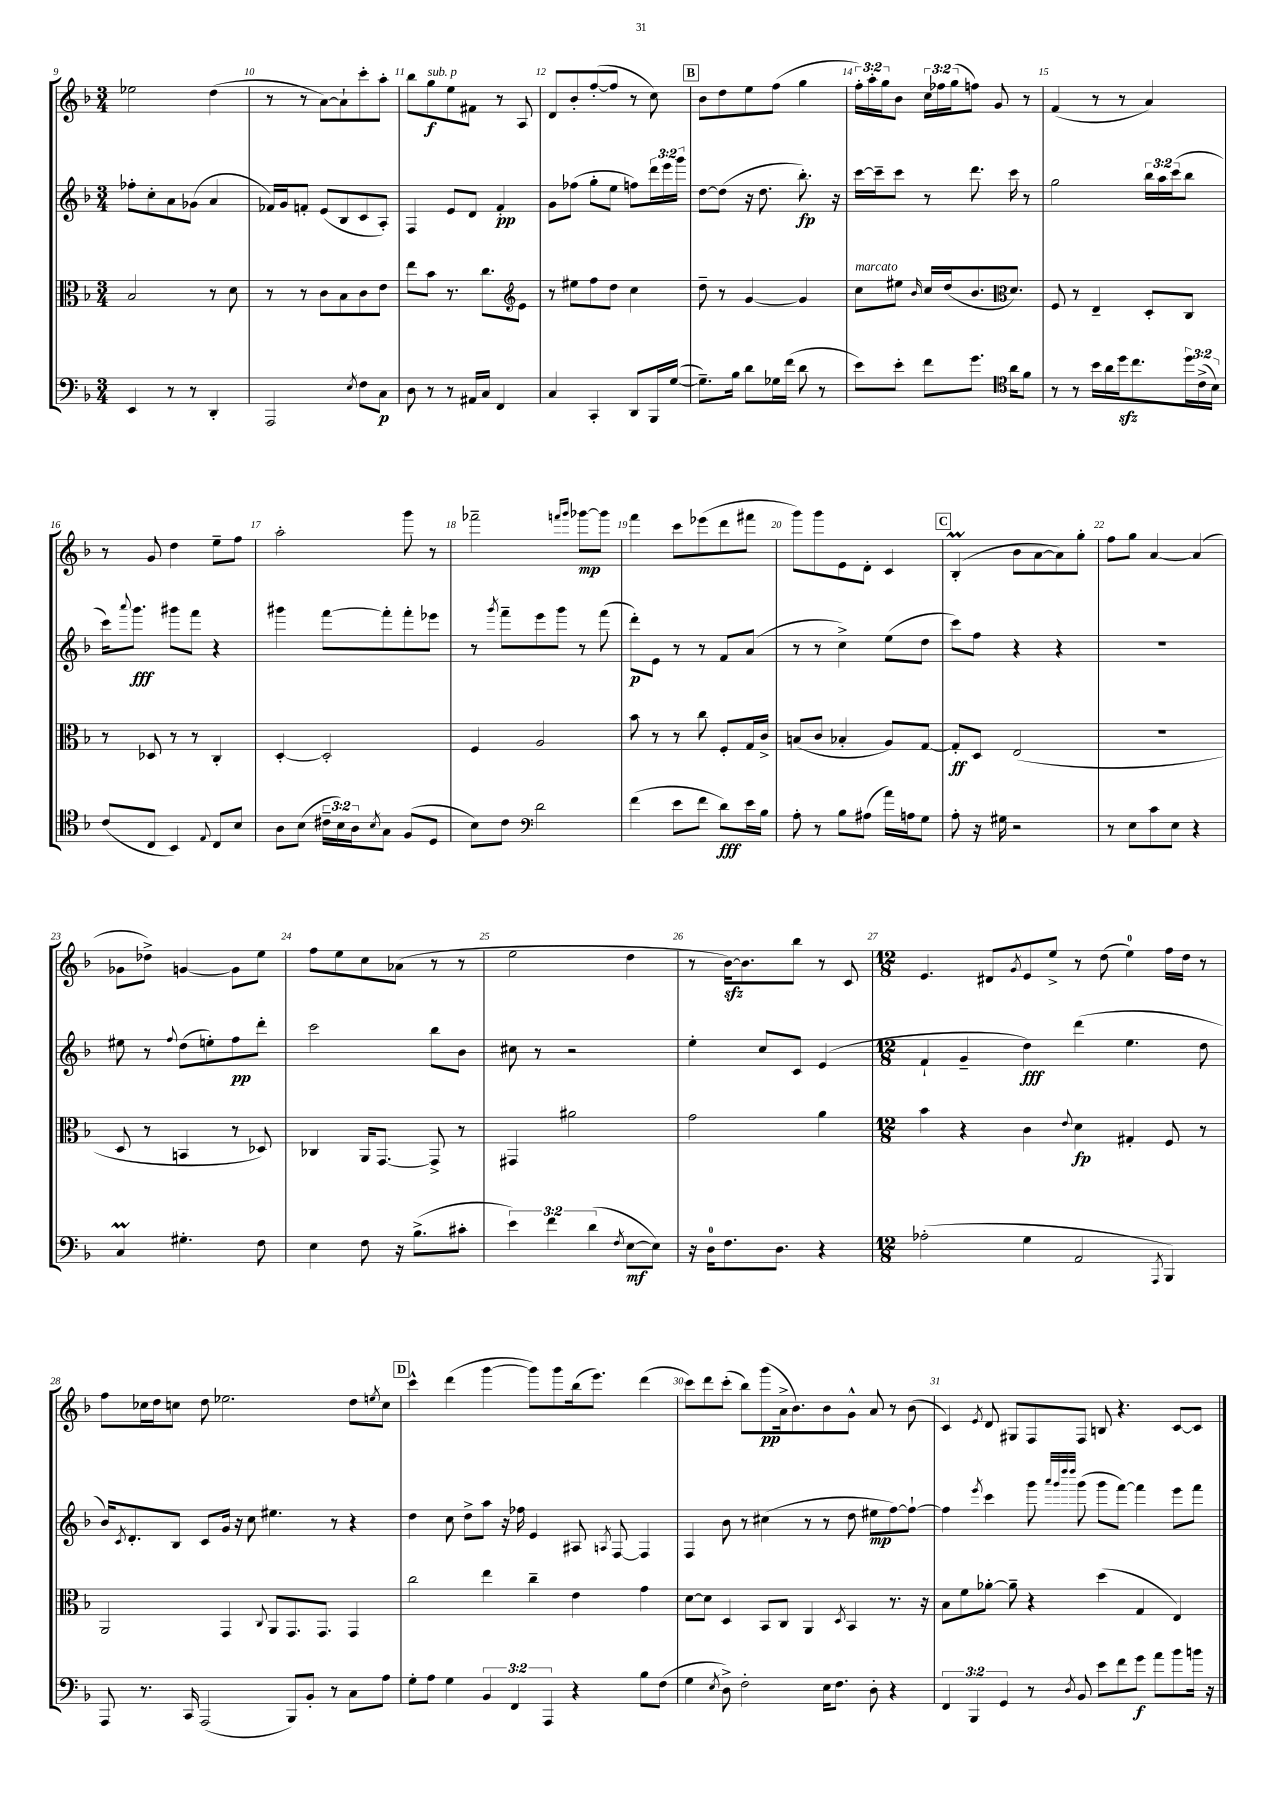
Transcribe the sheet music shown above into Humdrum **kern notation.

**kern	**dynam	**kern	**dynam	**kern	**dynam	**kern	**dynam
*part4	*part4	*part3	*part3	*part2	*part2	*part1	*part1
*staff4	*staff4	*staff3	*staff3	*staff2	*staff2	*staff1	*staff1
*clefF4	*	*clefC3	*	*clefG2	*	*clefG2	*
*k[b-]	*	*k[b-]	*	*k[b-]	*	*k[b-]	*
*M3/4	*	*M3/4	*	*M3/4	*	*M3/4	*
=9	=9	=9	=9	=9	=9	=9	=9
4EE/	.	2B-/	.	8ff-X'\L	.	2ee-X\	.
.	.	.	.	8cc'\	.	.	.
8r	.	.	.	8a\	.	.	.
8r	.	.	.	(8g-X\J	.	.	.
4DD'/	.	8r	.	4a/	.	(4dd\	.
.	.	8d\	.	.	.	.	.
=10	=10	=10	=10	=10	=10	=10	=10
2AAA/	.	8r	.	16f-X/LL)	.	8r	.
.	.	.	.	16g/J	.	.	.
.	.	8r	.	8fn'/J	.	8r	.
.	.	8c\L	.	(8e/L	.	[8a\L)	.
.	.	8B-\	.	8B-/	.	8a`\]	.
8qE/	.	.	.	.	.	.	.
8F\L	.	8c\	.	8c/	.	8ccc'\	.
8C\J	p	8e\J	.	8A'/J)	.	8aa'\J	.
=11	=11	=11	=11	=11	=11	=11	=11
8D\	.	8ee\L	.	4F/	.	8bb-\L	.
!	!	!	!	!	!	!LO:TX:a:i:t=sub. p	!
8r	.	8b-\J	.	.	.	8gg\	f
8r	.	8.r	.	8e/L	.	8ee\	.
16AA#X/LL	.	.	.	8d/J	.	8f#X\J	.
16C/JJ	.	8.cc\L	.	.	.	.	.
4FF/	.	.	.	4f'/	pp	8r	.
.	.	8e\J	.	.	.	8A/	.
=12	=12	=12	=12	=12	=12	=12	=12
*	*	*clefG2	*	*	*	*	*
4C/	.	8r	.	8g\L	.	8d/L	.
.	.	8ee#X\L	.	(8ff-X\J	.	8b-'/	.
4CC'/	.	8ff\	.	8gg'\L	.	([8ff'/	.
.	.	8dd\J	.	8ee\J	.	8ff/J]	.
8DD/L	.	4cc\	.	8ffn\L)	.	8r	.
16BBB-/L	.	.	.	24ddd\L	.	8cc\)	.
.	.	.	.	24eee\	.	.	.
([16G/JJ	.	.	.	.	.	.	.
.	.	.	.	24ggg\JJ	.	.	.
!!LO:REH:place=s1:t=B
=13	=13	=13	=13	=13	=13	=13	=13
8.G~\L])	.	8dd~\	.	[8dd\L	.	8b-\L	.
.	.	8r	.	(8dd\J]	.	8dd\	.
16B-\Jk	.	.	.	.	.	.	.
8d\L	.	[4g/	.	16r	.	8ee\	.
.	.	.	.	8.dd\	.	.	.
16G-X\L	.	.	.	.	.	(8ff\J	.
(16f\JJ	.	.	.	.	.	.	.
8d\	.	4g/]	.	8.bb-'\)	fp	4gg\	.
8r	.	.	.	.	.	.	.
.	.	.	.	16r	.	.	.
=14	=14	=14	=14	=14	=14	=14	=14
!	!	!LO:TX:a:i:t=marcato	!	!	!	!	!
8e\L)	.	8cc\L	.	[16ccc\LL	.	24ff'\LL)	.
.	.	.	.	.	.	24aa'\	.
.	.	.	.	16ccc~\J]	.	.	.
.	.	.	.	.	.	24gg\J	.
8e'\J	.	8ee#X\J	.	8ccc\J	.	8b-\J	.
.	.	16qqb-/	.	.	.	.	.
8f\L	.	16cc/LL	.	8r	.	24cc\LL	.
.	.	.	.	.	.	24ff-X\	.
.	.	(16dd/J	.	.	.	.	.
.	.	.	.	.	.	(24gg\J	.
8.g\J	.	8.b-/	.	8.ddd\	.	8ffn\J)	.
.	.	.	.	.	.	8g/	.
16a\KL	.	8.d/J)	.	16ccc\	.	.	.
8f\J	.	.	.	8r	.	8r	.
=15	=15	=15	=15	=15	=15	=15	=15
*clefC4	*	*clefC3	*	*	*	*	*
8r	.	8F/	.	2gg\	.	(4f/	.
8r	.	8r	.	.	.	.	.
16b-\LL	.	4E~/	.	.	.	8r	.
16a\	.	.	.	.	.	.	.
16ddzz\J	.	.	.	.	.	8r	.
8.cc\	.	.	.	.	.	.	.
.	.	8D'/L	.	24bb-\LL	.	4a/)	.
.	.	.	.	24aa\	.	.	.
.	.	.	.	(24ccc\J	.	.	.
24dd\L	.	8C/J	.	8bb-\J	.	.	.
(24c^\	.	.	.	.	.	.	.
24B-\JJ)	.	.	.	.	.	.	.
!!LO:LB:g=z
=16	=16	=16	=16	=16	=16	=16	=16
(8c/L	.	8r	.	16ccc\KL)	.	8r	.
.	.	.	.	8qqaaa/	.	.	.
.	.	.	.	8.ggg\J	fff	.	.
8C/J	.	8D-X/	.	.	.	8g/	.
4BB-/)	.	8r	.	8ggg#X\L	.	4dd\	.
.	.	8r	.	8fff\J	.	.	.
8qqE/	.	.	.	.	.	.	.
8C/L	.	4C'/	.	4r	.	8ee~\L	.
8B-/J	.	.	.	.	.	8ff\J	.
=17	=17	=17	=17	=17	=17	=17	=17
8A\L	.	[4D'/	.	4ggg#X\	.	2aa'\	.
(8B-\J	.	.	.	.	.	.	.
24c#X~\LL	.	2D'/]	.	[8fff\L	.	.	.
24B-\)	.	.	.	.	.	.	.
24A\J	.	.	.	.	.	.	.
8qB-/	.	.	.	.	.	.	.
8G\J	.	.	.	8fff'\]	.	.	.
(8F/L	.	.	.	8fff'\	.	8ggg\	.
8D/J	.	.	.	8eee-X\J	.	8r	.
=18	=18	=18	=18	=18	=18	=18	=18
8B-\L)	.	4F/	.	8r	.	2fff-X~\	.
.	.	.	.	8qggg/	.	.	.
8c\J	.	.	.	8fff~\L	.	.	.
*clefF4	*	*	*	*	*	*	*
2d\	.	2A/	.	8eee\	.	.	.
.	.	.	.	8ggg\J	.	.	.
.	.	.	.	.	.	16qqfffn/LL	.
.	.	.	.	.	.	16qqggg/JJ	.
.	.	.	.	8r	.	[8ggg-X\L	mp
.	.	.	.	(8fff\	.	8ggg-\J]	.
=19	=19	=19	=19	=19	=19	=19	=19
(4f\	.	8b-\	.	8ddd'\L)	p	4fff\	.
.	.	8r	.	8e\J	.	.	.
8e\L	.	8r	.	8r	.	8ccc\L	.
8f\J	.	8cc\	.	8r	.	(8eee-X\	.
8d\L)	fff	8F'/L	.	8f/L	.	8ddd\	.
16e\L	.	16G/L	.	(8a/J	.	8fff#X\J	.
16B-\JJ	.	16c^/JJ	.	.	.	.	.
=20	=20	=20	=20	=20	=20	=20	=20
8A'\	.	(8Bn/L	.	8r	.	8ggg\L)	.
8r	.	8c/J	.	8r	.	8ggg\	.
8B-\L	.	4B-X'/	.	4cc^\)	.	8e\	.
(8A#X\J	.	.	.	.	.	8d'\J	.
16a\LL)	.	8A/L)	.	(8ee\L	.	4c/	.
16An\J	.	.	.	.	.	.	.
8G\J	.	[8G/J	.	8dd\J	.	.	.
!!LO:REH:place=s1:t=C
=21	=21	=21	=21	=21	=21	=21	=21
8A'\	.	8G'/L]	ff	8ccc\L)	.	(4B-M'/	.
16r	.	8D/J	.	8ff\J	.	.	.
16G#X\	.	.	.	.	.	.	.
2r	.	(2E/	.	4r	.	8b-\L	.
.	.	.	.	.	.	[8a\	.
.	.	.	.	4r	.	8a\])	.
.	.	.	.	.	.	8gg'\J	.
=22	=22	=22	=22	=22	=22	=22	=22
8r	.	2.r	.	2.r	.	8ff\L	.
8E\L	.	.	.	.	.	8gg\J	.
8c\	.	.	.	.	.	[4a/	.
8E\J	.	.	.	.	.	.	.
4r	.	.	.	.	.	(4a/]	.
!!LO:LB:g=z
=23	=23	=23	=23	=23	=23	=23	=23
4CM/	.	8D/	.	8ee#X\	.	8g-X\L	.
.	.	8r	.	8r	.	8dd-X^\J)	.
.	.	.	.	8qqff/	.	.	.
4.G#X'\	.	4BBn/	.	(8dd\L	.	[4gn/	.
.	.	.	.	8een'\)	.	.	.
.	.	8r	.	8ff\	pp	8g\L]	.
8F\	.	8D-X/)	.	8ddd'\J	.	8ee\J	.
=24	=24	=24	=24	=24	=24	=24	=24
4E\	.	4C-X/	.	2ccc\	.	8ff\L	.
.	.	.	.	.	.	8ee\	.
8F\	.	16AA/KL	.	.	.	8cc\	.
.	.	[8.GG/J	.	.	.	.	.
16r	.	.	.	.	.	(8a-X\J	.
(8.B-^\L	.	.	.	.	.	.	.
.	.	8GG^/]	.	8bb-\L	.	8r	.
8c#X'\J	.	8r	.	8b-\J	.	8r	.
=25	=25	=25	=25	=25	=25	=25	=25
6e\)	.	4GG#X/	.	8cc#X\	.	2ee\	.
.	.	.	.	8r	.	.	.
6f\	.	.	.	.	.	.	.
.	.	2a#X\	.	2r	.	.	.
(6d\	.	.	.	.	.	.	.
8qF/	.	.	.	.	.	.	.
[8E\L	mf	.	.	.	.	4dd\	.
8E\J])	.	.	.	.	.	.	.
=26	=26	=26	=26	=26	=26	=26	=26
16r	.	2g\	.	4ee'\	.	8r	.
16D\KL	.	.	.	.	.	.	.
8.F\	.	.	.	.	.	[16b-zz\KL)	.
.	.	.	.	.	.	8.b-\]	.
.	.	.	.	8cc/L	.	.	.
8.D\J	.	.	.	.	.	.	.
.	.	.	.	8c/J	.	8bb-\J	.
4r	.	4a\	.	(4e/	.	8r	.
.	.	.	.	.	.	8c/	.
=27	=27	=27	=27	=27	=27	=27	=27
*M12/8	*	*M12/8	*	*M12/8	*	*M12/8	*
(2A-X'\	.	4b-\	.	4f`/	.	4.e/	.
.	.	4r	.	4g~/	.	.	.
.	.	.	.	.	.	8d#X/L	.
.	.	.	.	.	.	8qg/	.
4G\	.	4c\	.	4dd\)	fff	8e/	.
.	.	.	.	.	.	8ee^/J	.
.	.	8qqe/	.	.	.	.	.
2AA/	.	4d\	fp	(4ddd\	.	8r	.
.	.	.	.	.	.	(8dd\	.
.	.	4G#X'/	.	4.ee\	.	4ee\)	.
8qAAA/	.	.	.	.	.	.	.
4BBB-/)	.	8F/	.	.	.	16ff\LL	.
.	.	.	.	.	.	16dd\JJ	.
.	.	8r	.	8dd\	.	8r	.
!!LO:LB:g=z
=28	=28	=28	=28	=28	=28	=28	=28
8AAA/	.	2AA/	.	16b-/KL)	.	8ff\L	.
.	.	.	.	8qc/	.	.	.
.	.	.	.	8.d'/	.	.	.
8.r	.	.	.	.	.	16cc-X\L	.
.	.	.	.	.	.	16dd\J	.
.	.	.	.	8B-/J	.	8ccn\J	.
16CC/	.	.	.	.	.	.	.
(2AAA/	.	.	.	8c/L	.	8dd\	.
.	.	4GG/	.	16g/Jk	.	2.ee-X\	.
.	.	.	.	16r	.	.	.
.	.	.	.	8cc\	.	.	.
.	.	8qqC/	.	.	.	.	.
.	.	8AA/L	.	4.ee#X\	.	.	.
8BBB-/L)	.	8.GG/	.	.	.	.	.
8BB-'/J	.	.	.	.	.	.	.
.	.	8.GG/J	.	.	.	.	.
8r	.	.	.	8r	.	.	.
8C\L	.	4GG/	.	4r	.	8dd\L	.
.	.	.	.	.	.	8qeen/	.
8A\J	.	.	.	.	.	8cc\J	.
!!LO:REH:place=s1:t=D
=29	=29	=29	=29	=29	=29	=29	=29
8G'\L	.	2cc\	.	4dd\	.	4ccc^^\	.
8A\J	.	.	.	.	.	.	.
4G\	.	.	.	8cc\	.	(4ddd\	.
.	.	.	.	8dd^\L	.	.	.
6BB-/	.	4ee\	.	8aa\J	.	[4ggg\	.
.	.	.	.	16r	.	.	.
6FF/	.	.	.	.	.	.	.
.	.	.	.	16ff-X\	.	.	.
.	.	4cc~\	.	4e/	.	8ggg\L])	.
6AAA/	.	.	.	.	.	.	.
.	.	.	.	.	.	8ggg\	.
4r	.	4e\	.	8A#X/	.	(16bb-\k	.
.	.	.	.	.	.	8.eee\J)	.
.	.	.	.	8qAn/	.	.	.
.	.	.	.	[8F/	.	.	.
8B-\L	.	4g\	.	4F/]	.	(4ddd\	.
(8F\J	.	.	.	.	.	.	.
=30	=30	=30	=30	=30	=30	=30	=30
4G\	.	[8d\L	.	4F/	.	8ccc\L)	.
.	.	8d\J]	.	.	.	8ddd\	.
8qE/	.	.	.	.	.	.	.
8D^\)	.	4D/	.	8b-\	.	(8ccc'\J	.
2F'\	.	.	.	8r	.	8bb-\L)	.
.	.	8BB-/L	.	(4cc#X\	.	(8ggg\	pp
.	.	8C/J	.	.	.	16a^\k	.
.	.	.	.	.	.	8.b-\)	.
.	.	4AA/	.	8r	.	.	.
16E\KL	.	.	.	8r	.	8b-\	.
8.F\J	.	.	.	.	.	.	.
.	.	8qD/	.	.	.	.	.
.	.	4BB-/	.	8dd\	.	8g^^\J	.
8D'\	.	.	.	8ee#X\L	mp	8a/	.
4r	.	8.r	.	[8ff\)	.	8r	.
.	.	.	.	8ff`\J_	.	(8b-\	.
.	.	16r	.	.	.	.	.
=31	=31	=31	=31	=31	=31	=31	=31
6FF/	.	8B-\L	.	4ff\]	.	4c/)	.
.	.	8f\	.	.	.	.	.
6BBB-/	.	.	.	.	.	.	.
.	.	.	.	8qeee/	.	8qe/	.
.	.	[8a-X'\J	.	4ccc\	.	8d/	.
6GG/	.	.	.	.	.	.	.
.	.	8a-~\]	.	.	.	8G#X/L	.
8r	.	4r	.	8ggg\	.	8F/	.
.	.	.	.	32qqaaa/LLL	.	.	.
.	.	.	.	32qqggg/	.	.	.
.	.	.	.	32qqdddd/	.	.	.
8qD/	.	.	.	32qqdddd/JJJ	.	.	.
8BB-/	.	.	.	(8ggg\	.	8F/J	.
8e\L	.	(4dd\	.	8ggg\L	.	8Bn/	.
8f\	.	.	.	[8fff\J)	.	4.r	.
8g\J	f	4G/	.	4fff\]	.	.	.
8a\L	.	.	.	.	.	.	.
8b-\	.	4E/)	.	8eee\L	.	[8c/L	.
16bn\Jk	.	.	.	8fff\J	.	8c/J]	.
16r	.	.	.	.	.	.	.
==	==	==	==	==	==	==	==
*-	*-	*-	*-	*-	*-	*-	*-
